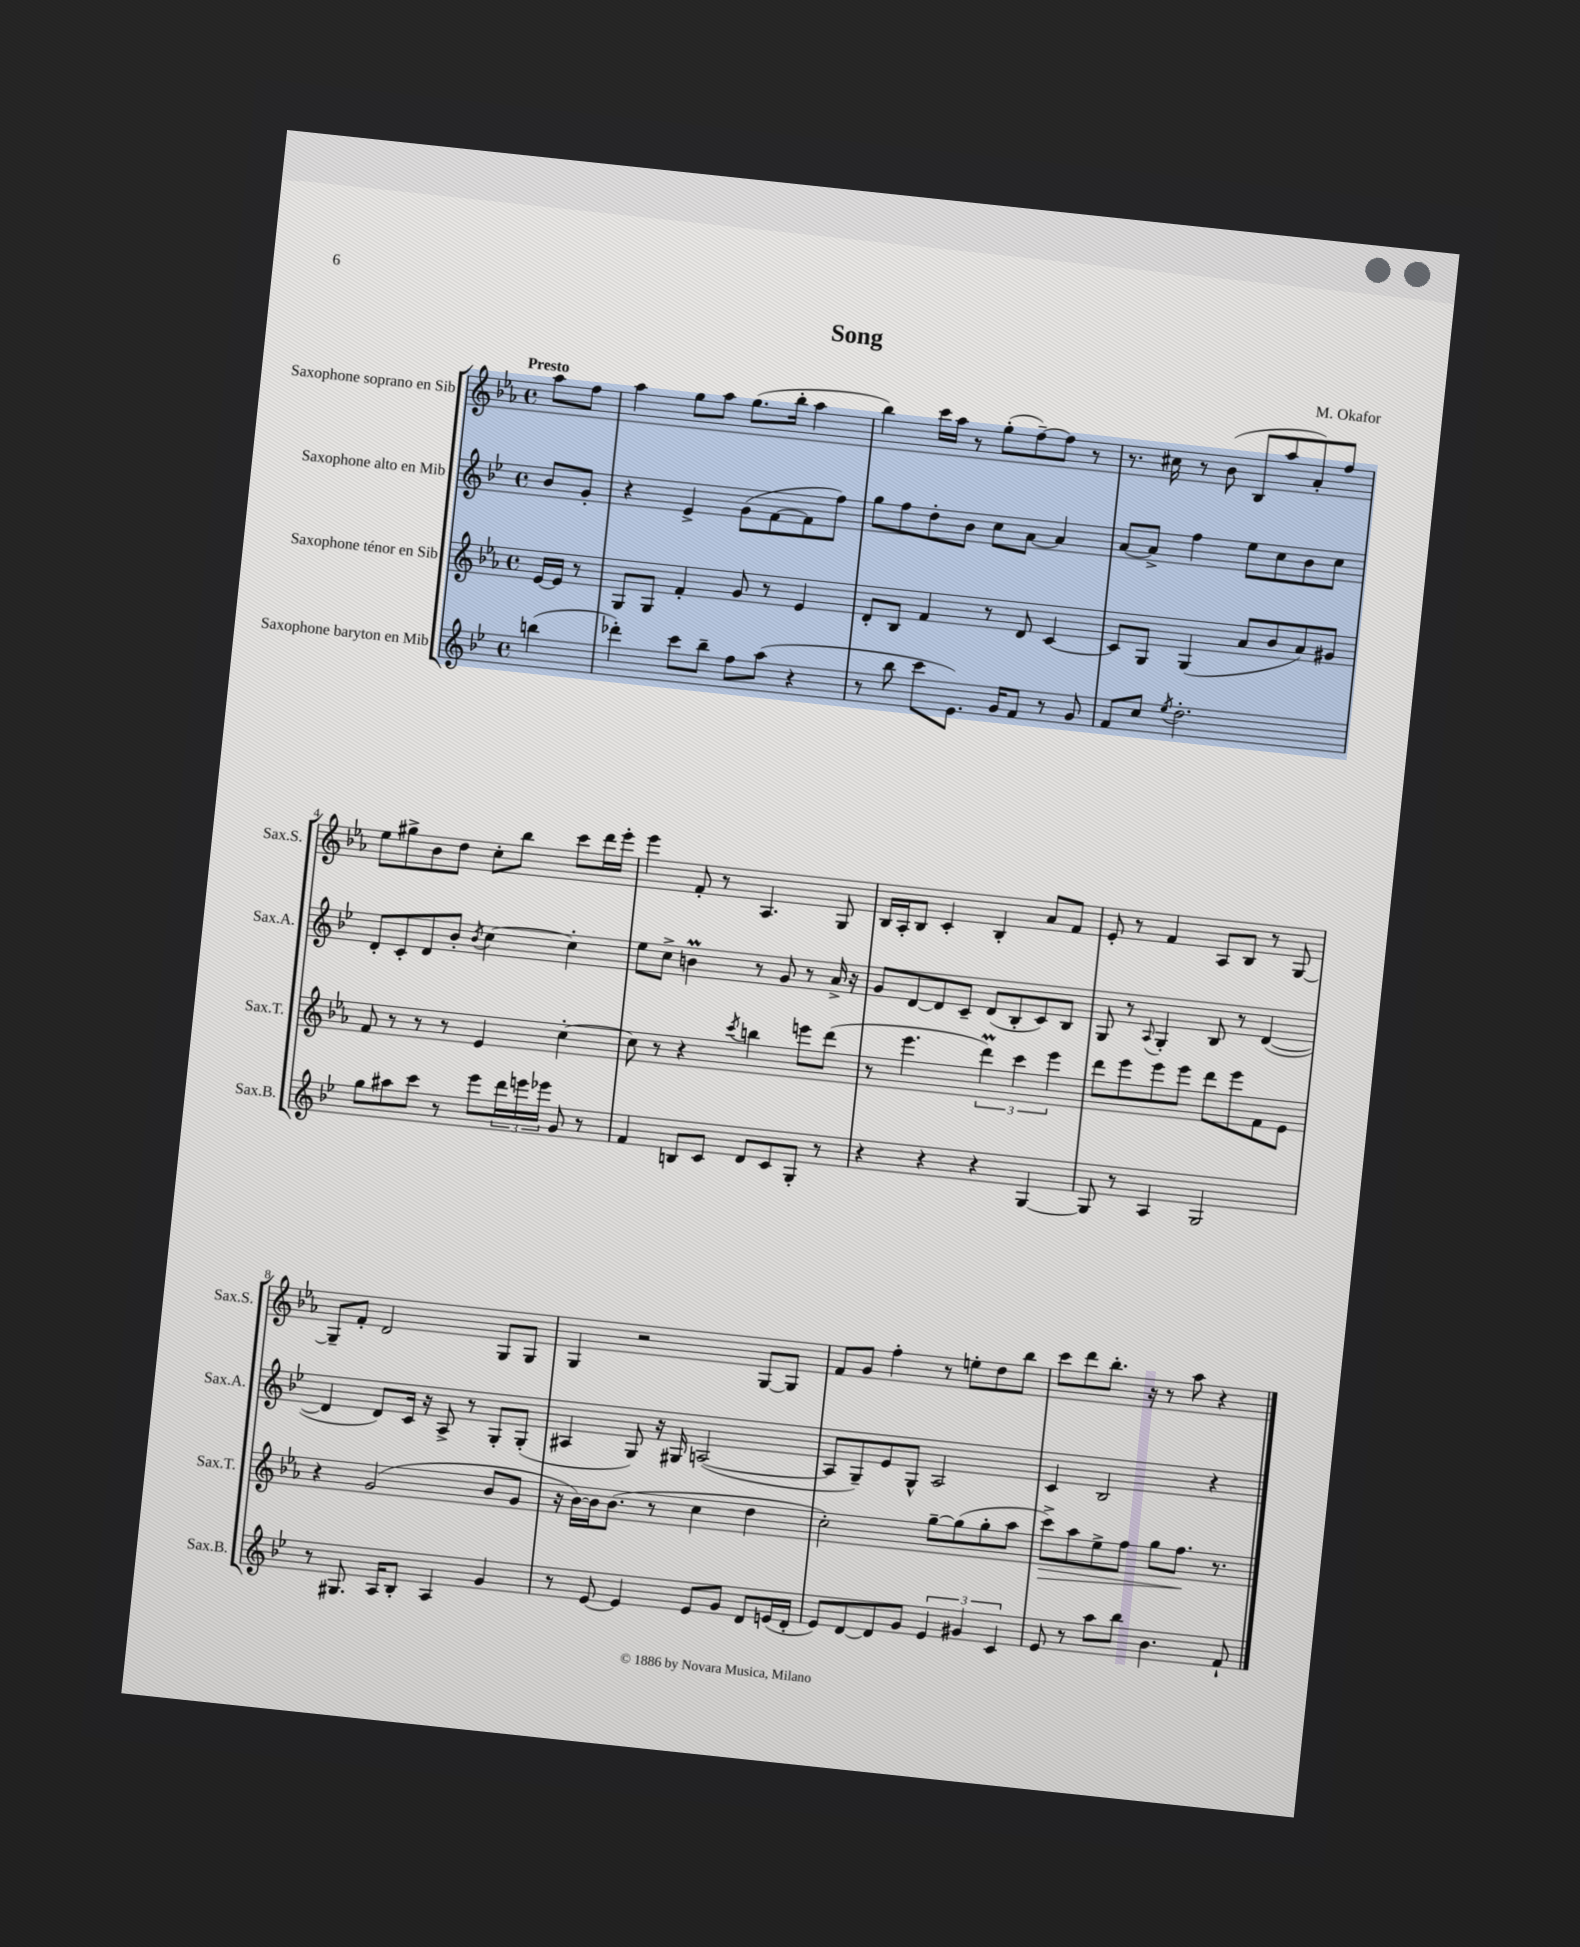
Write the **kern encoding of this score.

**kern	**kern	**kern	**kern
*staff4	*staff3	*staff2	*staff1
*clefG2	*clefG2	*clefG2	*clefG2
*k[b-e-]	*k[b-e-a-]	*k[b-e-]	*k[b-e-a-]
*M4/4	*M4/4	*M4/4	*M4/4
*met(c)	*met(c)	*met(c)	*met(c)
(4bb	[16e-	8b-	8aa-
.	16e-]	.	.
.	8r	8g'	8ff
=	=	=	=
4ddd-')	8G	4r	4aa-
.	8G	.	.
8ccc	4f'	4e-^	8gg
8bb-~	.	.	8aa-
8ff	8g	(8g	(8.gg
(8aa	8r	[8f	.
.	.	.	16bb-'
4r	4e-	8f]	4aa-
.	.	8ff)	.
=	=	=	=
8r	8d'	8gg	4bb-)
8bb-	8B-	8ff	.
8ccc	4f	8dd'	16ccc
.	.	.	16aa-
8.e-)	.	8b-	8r
.	8r	8cc	(8gg'
16g	.	.	.
8f	8d	[8a	[8ff~)
8r	[4c	4a]	8ff]
8g	.	.	8r
=	=	=	=
8f	8c]	[8a	8.r
8cc	8G	8a^]	.
.	.	.	16cc#
8qee-	.	.	.
2.dd'	(4G	4ff	8r
.	.	.	(8b-
.	8a-	8ee-	8B-
.	8b-	8cc	8aa-
.	8a-)	8b-	8a-')
.	8g#	8cc	8ff
=	=	=	=
8gg	8f	8d'	8ee-
8aa#	8r	8c'	8gg#^
8ccc	8r	8d	8b-
8r	8r	8b-'	8dd
.	.	8qb-	.
8eee-	4e-	[4cc	8cc'
24ddd	.	.	8bb-
24eee	.	.	.
24eee-	.	.	.
8g	[4cc'	4cc']	8ccc
8r	.	.	16ddd
.	.	.	16eee-'
=	=	=	=
4f	8cc]	8ee-	4eee-
.	8r	8cc^	.
8B	4r	4b	8f'
8c	.	.	8r
.	8qccc	.	.
8d	4bb	8r	4.A-
8c	.	8g	.
8G'	8eee	8r	.
8r	(8ddd	16a^	8G
.	.	16r	.
=	=	=	=
4r	8r	8g	16B-
.	.	.	16A-'
.	4.eee-	[8d	8B-
4r	.	8d]	4c'
.	.	8c~	.
4r	6ddd)	(8d	4B-'
.	.	8B-'	.
.	6ccc	.	.
[4G	.	8c)	8a-
.	6eee-	.	.
.	.	8B-	8f
=	=	=	=
8G]	8ddd	8G	8e-'
8r	8eee-	8r	8r
.	.	8qqA	.
4A	8eee-	4G'	4f
.	8eee-	.	.
2G	8ddd	8B-	8A-
.	8eee-	8r	8B-
.	8f	([4d	8r
.	8e-	.	[8G
=	=	=	=
8r	4r	4d]	8G~]
8.G#	.	.	8f'
.	(2g	8d)	2d
16A	.	.	.
8B-'	.	16c	.
.	.	16r	.
4A	.	8A^	.
.	.	8r	.
4g	8b-	8G'	8G
.	8g	(8G'	8G
=	=	=	=
8r	16r	4A#	4G
.	[16b-)	.	.
[8e-	16b-]	.	.
.	(8.b-	.	.
4e-]	.	8G)	2r
.	8r	16r	.
.	.	16G#	.
8e-	4cc	([2A	.
8g	.	.	.
8d	4dd	.	[8G
(16e	.	.	8G]
16d'	.	.	.
=	=	=	=
8e-)	2cc')	8A]	8f
[8d	.	8G~)	8g
8d]	.	8e-	4ff'
8g	.	8G^^	.
6e-	[8gg~	2A	8r
.	(8gg]	.	8ee'
6g#	.	.	.
.	8gg'	.	8dd
6c	.	.	.
.	8aa-	.	8bb-
=	=	=	=
8e-	8ccc^)	4c	8ccc
8r	8aa-	.	8ddd
8aa	8ee-^	2B-	8.bb-'
8bb-	8ff	.	.
.	.	.	16r
4.b-	8gg	.	8r
.	8.ff	.	8aa-
.	.	4r	4r
.	8.r	.	.
8f`	.	.	.
==	==	==	==
*-	*-	*-	*-
